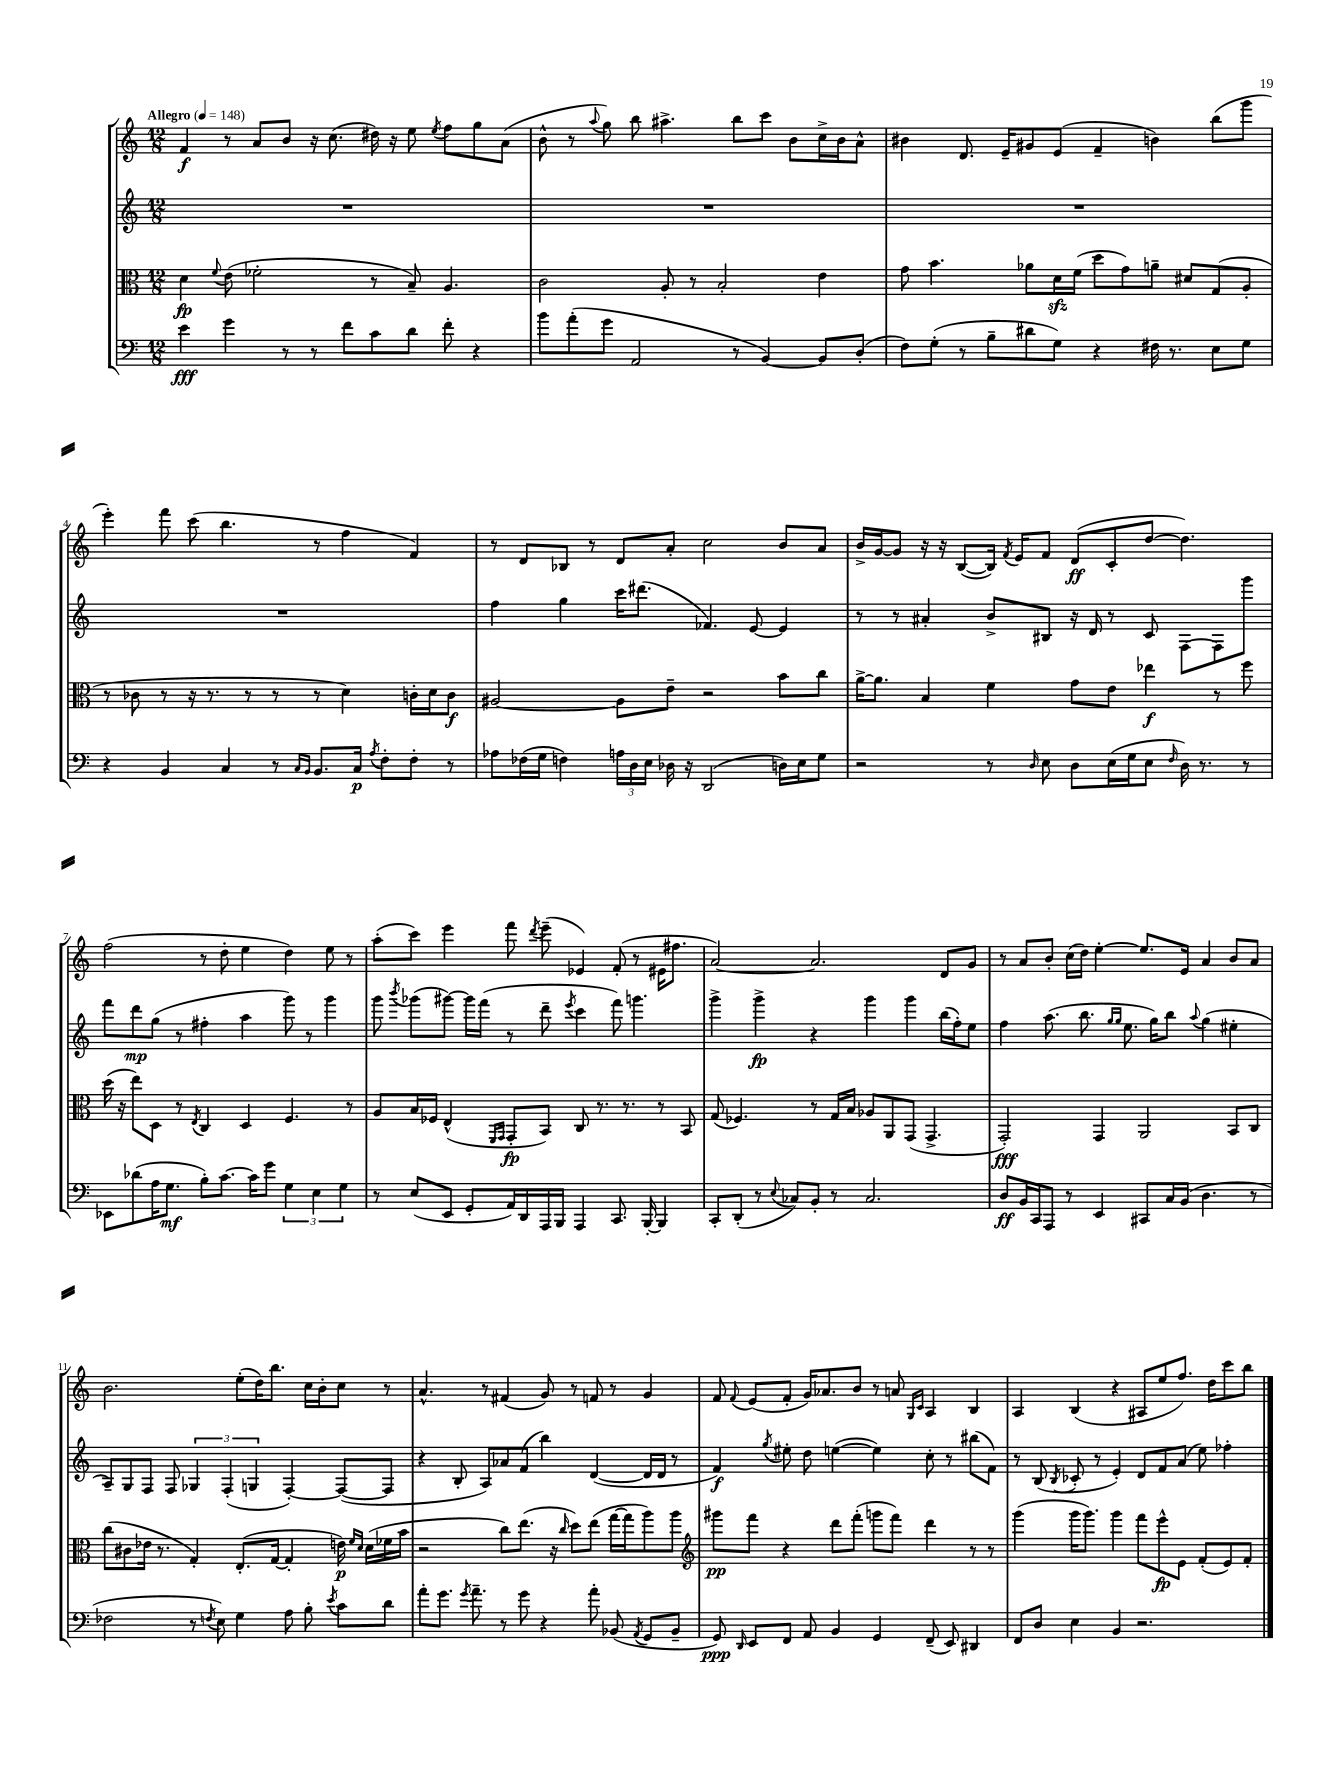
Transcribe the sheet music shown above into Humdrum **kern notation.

**kern	**kern	**kern	**kern
*staff4	*staff3	*staff2	*staff1
*clefF4	*clefC3	*clefG2	*clefG2
*k[]	*k[]	*k[]	*k[]
*M12/8	*M12/8	*M12/8	*M12/8
*MM148	*MM148	*MM148	*MM148
4e	4d	1.r	4f
.	8qqf	.	.
4g	(8e	.	8r
.	2f-'	.	8a
8r	.	.	8b
8r	.	.	16r
.	.	.	(8.cc
8f	.	.	.
8c	8r	.	16dd#)
.	.	.	16r
8d	8B~)	.	8ee
.	.	.	8qee
8f'	4.A	.	8ff
4r	.	.	8gg
.	.	.	(8a
=	=	=	=
8b	2c	1.r	8b^^
(8a'	.	.	8r
.	.	.	8qqaa
8g	.	.	8gg)
2AA	.	.	8bb
.	8A'	.	4.aa#^
.	8r	.	.
.	2B'	.	.
8r	.	.	8bb
[4BB)	.	.	8ccc
.	.	.	8b
8BB]	4e	.	16cc^
.	.	.	16b
(8D'	.	.	8a^^
=	=	=	=
8F)	8g	1.r	4b#
(8G'	4.b	.	.
8r	.	.	8.d
8B~	.	.	.
.	.	.	16e~
8d#	8a-	.	8g#
8G)	16d	.	(8e
.	(16f	.	.
4r	8dd	.	4f~
.	8g)	.	.
16F#	8a~	.	4b)
8.r	.	.	.
.	8d#	.	.
8E	(8G	.	(8bb
8G	8A'	.	8ggg
=	=	=	=
4r	8r	1.r	4eee')
.	8c-	.	.
4BB	8r	.	8fff
.	16r	.	(8ccc
.	8.r	.	.
4C	.	.	4.bb
.	8r	.	.
8r	8r	.	.
16qqC	.	.	.
16qqBB	.	.	.
8.BB	8r	.	8r
.	4d)	.	4ff
16C	.	.	.
8qA	.	.	.
8F'	.	.	.
8F'	16c'	.	4f)
.	16d	.	.
8r	8c	.	.
=	=	=	=
8A-	[2A#	4ff	8r
(16F-	.	.	8d
16G	.	.	.
4F)	.	4gg	8B-
.	.	.	8r
24A	8A#]	16ccc	8d
24D	.	.	.
.	.	(8.ddd#	.
24E	.	.	.
16D-	8e~	.	8a'
16r	.	.	.
(2DD	2r	4.f-)	2cc
.	.	[8e	.
16D)	8b	4e]	8b
16E	.	.	.
8G	8cc	.	8a
=	=	=	=
2r	[16a^	8r	16b^
.	8.a]	.	[16g
.	.	8r	8g]
.	4B	4a#'	16r
.	.	.	16r
.	.	.	([8B
8r	4f	8b^	16B])
.	.	.	8qf
.	.	.	16e
16qqD	.	.	.
8E	.	8B#	8f
8D	8g	16r	(8d
.	.	16d	.
(16E	8e	8r	8c'
16G	.	.	.
8E	4ee-	8c	[8dd
16qqF	.	.	.
16D)	.	[8F	4.dd])
8.r	.	.	.
.	8r	8F]	.
8r	8ff	8ggg	.
=	=	=	=
8EE-	(16dd	8fff	(2ff
.	16r	.	.
(8d-	8ee)	8ddd	.
16A	8D	(8gg	.
8.G	.	.	.
.	8r	8r	.
.	8qE	.	.
8B')	4C	4ff#'	8r
[8.c	.	.	8dd'
.	4D	4aa	4ee
16c]	.	.	.
8g	.	.	.
6G	4.F	8ggg)	4dd)
.	.	8r	.
6E	.	.	.
.	.	4ggg	8ee
6G	.	.	.
.	8r	.	8r
=	=	=	=
8r	8A	8ggg	(8aa'
.	.	8qbbb	.
(8E	16B	(8ggg-	8ccc)
.	16F-	.	.
8EE	(4E^^	[8ggg#)	4eee
8GG'	.	16ggg#]	.
.	.	(16fff	.
.	16qqFF	.	.
.	16qqGG	.	.
16AA)	8GG'	8r	8fff
16DD	.	.	.
.	.	.	8qddd
16AAA	8BB)	8ddd~	(8eee~
16BBB	.	.	.
.	.	8qeee	.
4AAA	8C	4ccc	4e-)
.	8.r	.	.
8.CC	.	8fff)	(8f'
.	8.r	.	.
.	.	4.ggg	8r
[16BBB'	.	.	.
4BBB]	8r	.	16e#
.	.	.	8.ff#
.	8BB	.	.
=	=	=	=
8CC'	(8G	4ggg^	[2a)
(8DD'	4.F-)	.	.
8r	.	4ggg^	.
8qqE	.	.	.
8C-)	.	.	.
8BB'	8r	4r	2.a]
8r	16G	.	.
.	16B	.	.
2.C-	8A-	4ggg	.
.	8AA	.	.
.	(8GG	4ggg	.
.	4.GG^	.	.
.	.	(16bb	8d
.	.	16ff')	.
.	.	8ee	8g
=	=	=	=
8D	2GG')	4ff	8r
16BB	.	.	8a
16CC	.	.	.
8AAA	.	(8.aa	8b'
8r	.	.	(16cc
.	.	8.bb	16dd)
4EE	4GG	.	[4ee'
.	.	16qqgg	.
.	.	16qqgg	.
.	.	8.ee	.
8CC#	2AA	.	8.ee]
.	.	16gg)	.
16C	.	8bb	.
(16BB	.	.	16e
.	.	8qqaa	.
4.D	.	(4gg	4a
.	8BB	4ee#'	8b
8r	8C	.	8a
=	=	=	=
2F-	(8cc	8A~)	2.b
.	8c#	8G	.
.	16e-	8F	.
.	8.r	.	.
.	.	8F	.
8r	4G')	6G-	.
8qF	.	.	.
8E)	.	.	.
.	.	(6F'	.
4G	(8.E'	.	(8ee'
.	.	6G	.
.	.	.	16dd)
.	[16G	.	8.bb
8A	4G']	[4F')	.
8B'	.	.	16cc
.	.	.	16b'
8qe	.	.	.
8c	16e)	(8F_	8cc
.	16qqf	.	.
.	16qqd	.	.
.	(16d	.	.
8d	16f-	8F]	8r
.	16b	.	.
=	=	=	=
8a'	2r	4r	4.a^^
8.g	.	.	.
.	.	8B'	.
8qg	.	.	.
8.a~	.	.	.
.	.	8A)	8r
8r	8cc)	8a-	(4f#
8g	(8.ee	(8f	.
4r	.	4bb)	8g)
.	16r	.	.
.	16qqcc	.	.
.	8dd)	.	8r
8a'	(8ee	([4d	8f
(8BB-	[16gg	.	8r
.	16gg]	.	.
8qAA	.	.	.
8GG	8aa)	16d]	4g
.	.	16d	.
8BB-~	8aa	8r	.
=	=	=	=
*	*clefG2	*	*
8GG)	8ggg#	4f)	8f
16qqDD	.	.	8qqf
8EE	8fff	.	(8e
.	.	8qgg	.
8FF	4r	8ee#'	8f'
8AA	.	8dd	16g)
.	.	.	8.a-
4BB	8ddd	([4ee	.
.	(8fff'	.	8b
4GG	8ggg	4ee])	8r
.	8fff)	.	8a
.	.	.	16qqG
.	.	.	16qqc
(8FF~	4ddd	8cc'	4A
8EE)	.	8r	.
4DD#	8r	(8bb#	4B
.	8r	8f)	.
=	=	=	=
8FF	(4ggg	8r	4A
8D	.	(8B	.
.	.	8qB	.
4E	16ggg	8c-'	(4B
.	8.ggg)	.	.
.	.	8r	.
4BB	4ggg	4e')	4r
2.r	8fff	8d	8A#
.	8eee^^	8f	8ee
.	8e	(8a	8.ff)
.	(8f'	8ee)	.
.	.	.	16dd
.	8e)	4ff-'	8ccc
.	8f'	.	8bb
==	==	==	==
*-	*-	*-	*-
